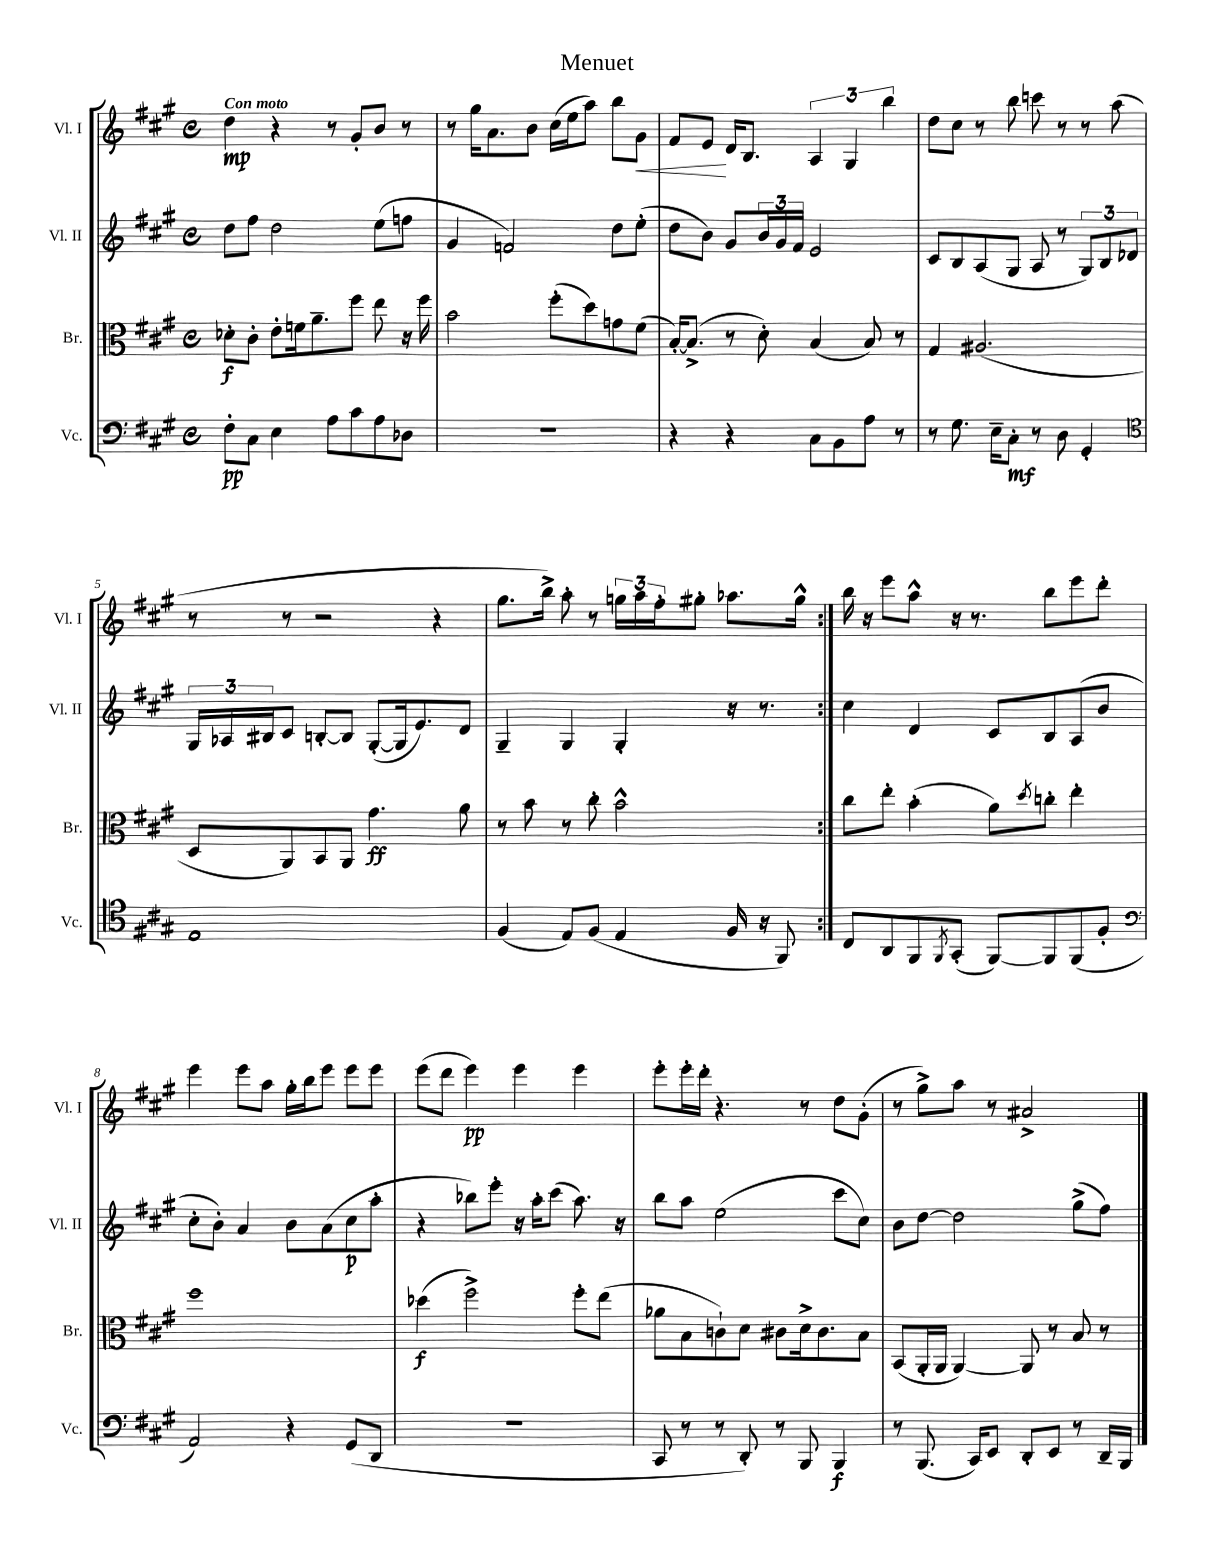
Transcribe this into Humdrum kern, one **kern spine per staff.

**kern	**kern	**kern	**kern
*staff4	*staff3	*staff2	*staff1
*clefF4	*clefC3	*clefG2	*clefG2
*k[f#c#g#]	*k[f#c#g#]	*k[f#c#g#]	*k[f#c#g#]
*M4/4	*M4/4	*M4/4	*M4/4
*met(c)	*met(c)	*met(c)	*met(c)
8F#'	8d-'	8dd	4dd
8C#	8c#'	8ff#	.
4E	8e'	2dd	4r
.	16f	.	.
.	8.a~	.	.
8A	.	.	8r
8c#	8ff#	.	8g#'
8A	8ee	(8ee	8b
8D-	16r	8ff	8r
.	16ff#	.	.
=	=	=	=
1r	2b	4g#	8r
.	.	.	16gg#
.	.	.	8.a
.	.	2f)	.
.	.	.	8b
.	(8ff#'	.	(16cc#
.	.	.	16ee
.	8dd)	.	8aa)
.	8g	8dd	8bb
.	(8f#	(8ee'	8g#
=	=	=	=
4r	[16B')	8dd	8f#
.	(8.B^]	.	.
.	.	8b)	8e
4r	8r	8g#	16d
.	.	.	8.B
.	8d')	24b	.
.	.	24g#	.
.	.	24f#	.
8C#	(4B	2e	6A
8BB	.	.	.
.	.	.	6G#
8A	8B)	.	.
.	.	.	6bb
8r	8r	.	.
=	=	=	=
8r	4G#	8c#	8dd
8.G#	.	8B	8cc#
.	(2.A#	(8A	8r
16E~	.	.	.
8C#'	.	8G#	8bb
8r	.	8A	8ccc
8D	.	8r	8r
4GG#'	.	12G#)	8r
.	.	12B	.
.	.	.	(8aa
.	.	12d-	.
=	=	=	=
*clefC4	*	*	*
1E	8D	24G#	8r
.	.	24A-	.
.	.	24B#	.
.	8AA)	8c#	8r
.	8BB	[8B'	2r
.	8AA	8B]	.
.	4.g#	([8G#'	.
.	.	16G#]	.
.	.	8.e)	.
.	.	.	4r
.	8a	8d	.
=	=	=	=
(4F#	8r	4G#~	8.gg#
.	8b	.	.
.	.	.	16bb^)
8E)	8r	4G#	8aa'
(8F#	8cc#'	.	8r
4E	2b^^	4G#'	24gg
.	.	.	24aa
.	.	.	24ff#'
.	.	.	8gg#'
16F#	.	16r	8.aa-
16r	.	8.r	.
8FF#)	.	.	.
.	.	.	16gg#^^
=:|!	=:|!	=:|!	=:|!
8C#	8cc#	4cc#	16bb
.	.	.	16r
8AA	8ee'	.	8eee
8FF#	(4b'	4d	8aa^^
8qFF#	.	.	.
(8GG#'	.	.	16r
.	.	.	8.r
[8FF#)	8a)	8c#	.
.	8qdd	.	.
8FF#]	8cc'	8B	8bb
(8FF#	4ee'	(8A	8eee
8F#'	.	8b	8ddd'
=	=	=	=
*clefF4	*	*	*
2AA)	1ff#	8cc#'	4eee
.	.	8b')	.
.	.	4a	8eee
.	.	.	8aa
4r	.	8b	16gg#'
.	.	.	16bb
.	.	(8a	8eee
(8GG#	.	8cc#	8eee
8DD	.	8aa'	8eee
=	=	=	=
1r	(4dd-	4r	(8eee
.	.	.	8ddd
.	2ff#^)	8bb-)	4eee)
.	.	8eee'	.
.	.	16r	4eee
.	.	16aa'	.
.	.	(8ccc#	.
.	8ff#'	8.aa)	4eee
.	(8ee	.	.
.	.	16r	.
=	=	=	=
8CC#	8a-	8bb	8eee'
8r	8B	8aa	16eee'
.	.	.	16ddd'
8r	8c`)	(2ee	4.r
8DD')	8d	.	.
8r	8c#	.	.
8BBB	16d^	.	8r
.	8.c#	.	.
4BBB	.	8ccc#	8dd
.	8B	8cc#)	(8g#'
=	=	=	=
8r	(8BB	8b	8r
(8.BBB	16AA'	[8dd	8gg#^)
.	16AA	.	.
.	[4AA)	2dd]	8aa
16CC#)	.	.	.
8EE	.	.	8r
8DD'	8AA]	.	2a#^
8EE	8r	.	.
8r	8B	(8gg#^	.
16DD~	8r	8ff#)	.
16BBB	.	.	.
==	==	==	==
*-	*-	*-	*-
